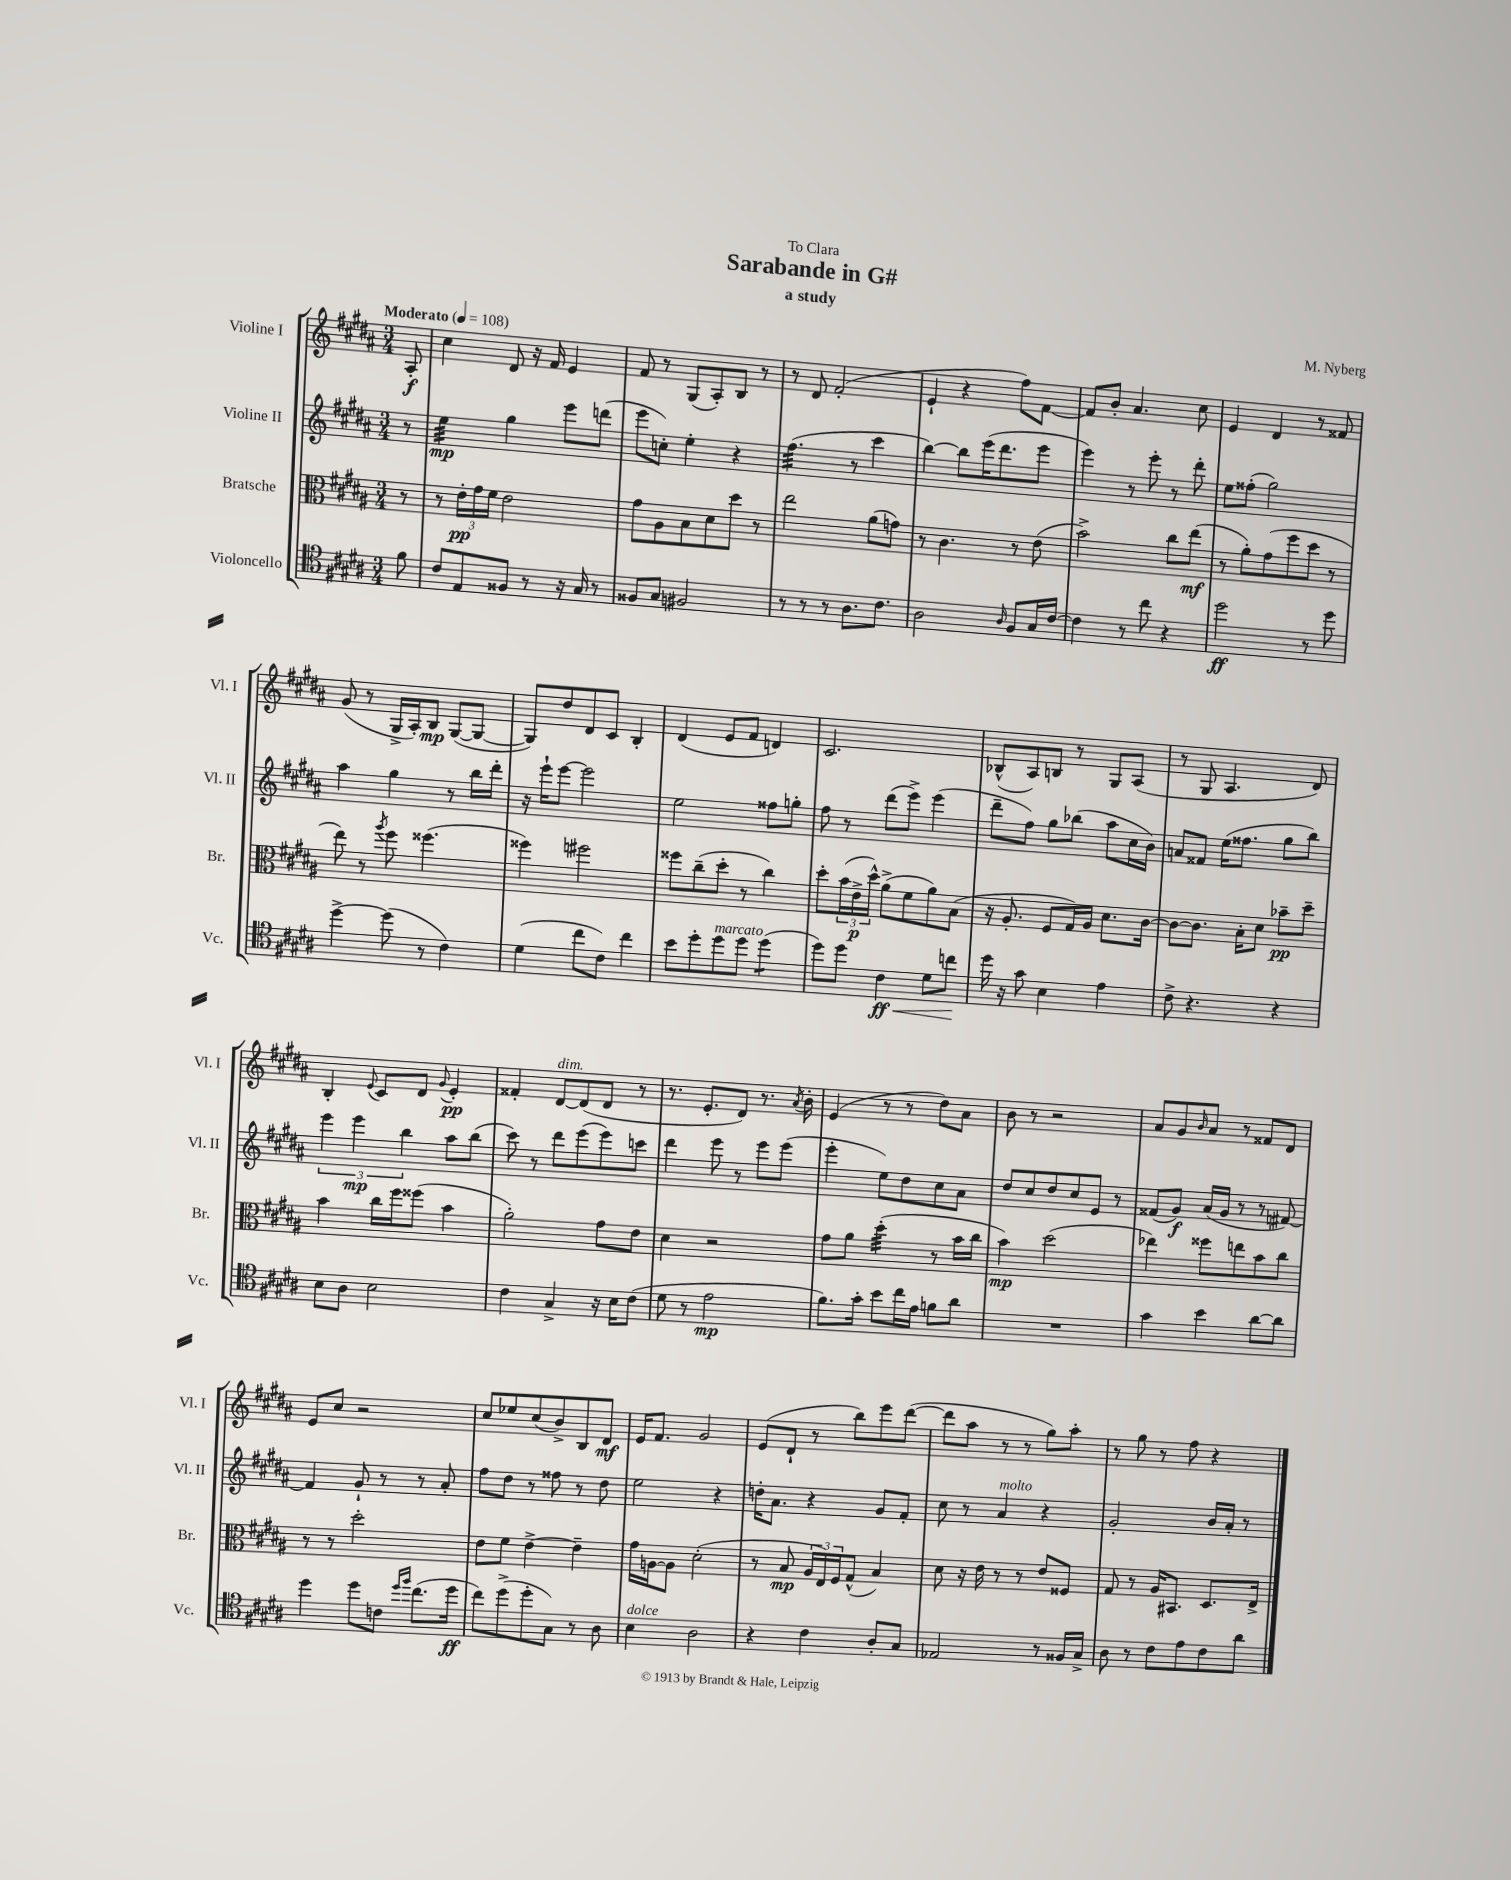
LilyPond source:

\header { title = "Sarabande in G#" composer = "M. Nyberg" subtitle = "a study" dedication = "To Clara" }
<<
\new StaffGroup <<
\new Staff = "s0" \with { instrumentName = "Violine I" shortInstrumentName = "Vl. I" } {
    \clef treble \key b \major \numericTimeSignature \time 3/4 \partial 8 \tempo "Moderato" 4 = 108
    ais8-.\f |
    cis''4 dis'8 r16 fis'16 e'4 |
    fis'8 r8 gis8( ais8-.) b8 r8 |
    r8 dis'8 fis'2-.( |
    e'4-! r4 fis''8) fis'8~ |
    fis'8 b'8-. ais'4. cis''8 |
    e'4 dis'4 r8 fisis'8 |
    gis'8( r8 gis16-> ais16-.) b8\mp gis8~( gis8~ |
    gis8) dis''8 dis'8 cis'8 b4-. |
    dis'4( e'8 fis'8 d'4) |
    cis'2. |
    bes8-^( ais8) b8 r8 gis8 ais8( |
    r8 gis8 ais4. dis'8) |
    b4-. \appoggiatura { e'8 } cis'8 dis'8 \appoggiatura { gis'8 } e'4-.\pp |
    fisis'4-. dis'8~^\markup { \italic "dim." } dis'8( dis'8 r8 |
    r8. e'8.-. dis'8) r8. \acciaccatura { ais'8 } b'16-. |
    e'4( r8 r8 dis''8) ais'8 |
    b'8 r8 r2 |
    ais'8 gis'8 \grace { b'16 } ais'8 r8 fisis'8 dis'8 |
    e'8 cis''8 r2 |
    cis''8 ees''8 cis''8( b'8->) b8 dis'8\mf |
    e'16 fis'8. gis'2 |
    e'8( dis'8-! r8 b''8) e'''8 dis'''8~( |
    dis'''8 ais''8 r8 r8 gis''8) ais''8-. |
    r8 gis''8 r8 fis''8 r4 \bar "|." |
}
\new Staff = "s1" \with { instrumentName = "Violine II" shortInstrumentName = "Vl. II" } {
    \clef treble \key b \major \numericTimeSignature \time 3/4 \partial 8
    r8 |
    e''4:32\mp gis''4 e'''8 d'''8( |
    e'''8 c''8-.) e''4-. r4 |
    fis''4.:32( r8 cis'''4 |
    b''4~) b''8 e'''16( dis'''8. e'''8 |
    e'''4) r8 e'''8-. r8 dis'''8-. |
    e''8 fisis''8-.( gis''2) |
    ais''4 gis''4 r8 b''16 dis'''16-. |
    r16 e'''16-! e'''8~ e'''2 |
    e''2 fisis''8 g''8-. |
    fis''8 r8 dis'''8( e'''8->) e'''4( |
    dis'''8-- fis''8) gis''8 bes''8( ais''8 cis''16 b'16) |
    a'8 fisis'8 e''16( fisis''8. gis''8 b''8) |
    \tuplet 3/2 { e'''4 e'''4\mp b''4 } ais''8 b''8( |
    cis'''8) r8 dis'''8 e'''8( e'''8) c'''8 |
    dis'''4 e'''8 r8 e'''8 e'''8( |
    e'''4-. e''8) dis''8 cis''8 ais'8 |
    dis''8 cis''8 dis''8 cis''8 e'8 r8 |
    fisis'8( gis'8\f) ais'16( gis'16 r8 r8 fis'8~) |
    fis'4 gis'8-! r8 r8 ais'8-. |
    fis''8 dis''8 r8 fisis''8 r8 dis''8 |
    e''2 r4 |
    d''16-. ais'8. r4 gis'8 fis'8-. |
    cis''8 r8 ais'4^\markup { \italic "molto" } r4 |
    gis'2-. b'16 ais'16-. r8 \bar "|." |
}
\new Staff = "s2" \with { instrumentName = "Bratsche" shortInstrumentName = "Br." } {
    \clef alto \key b \major \numericTimeSignature \time 3/4 \partial 8
    r8 |
    r8 \tuplet 3/2 { e'16-.\pp gis'16 fis'16 } e'2 |
    gis'8 ais8 b8 dis'8 dis''8 r8 |
    e''2 ais'8( g'8) |
    r8 cis'4. r8 e'8( |
    b'2->) cis''8 e''8\mf( |
    r8 ais'8-.) gis'8( fis''8 dis''8 r8 |
    e''8) r8 \acciaccatura { ais''8 } fis''8 fisis''4.( |
    fisis''4) fis''2 |
    fisis''8 cis''8--( dis''8-. r8 cis''4) |
    dis''8-. \tuplet 3/2 { b'16( e'16->\p dis''16-^) } ais'8->( fis'8 ais'8) b8( |
    r16 ais8.-. fis8 gis16) ais16 dis'8. cis'16~ |
    cis'8~ cis'8. b16-. dis'8 bes'8--\pp dis''8-- |
    b'4 cis''16 fis''16 fisis''8( b'4 |
    ais'2-.) gis'8 e'8 |
    dis'4 r2 |
    gis'8 ais'8 dis''4:32-.( r8 b'16 cis''16 |
    b'4\mp) dis''2( |
    ees''4) fisis''8 e''8 b'8 cis''8 |
    r8 r8 dis''2-. |
    e'8 fis'8 e'4~-> e'4-- |
    gis'16 a16~ a8 dis'2-.( |
    r8 b8\mp \tuplet 3/2 { ais16 e16) fis16 } gis8-^( b4) |
    dis'8 r16 e'16 r8 r8 e'8 fisis8 |
    gis8 r8 ais16 bis,8. dis8. e16-> \bar "|." |
}
\new Staff = "s3" \with { instrumentName = "Violoncello" shortInstrumentName = "Vc." } {
    \clef tenor \key b \major \numericTimeSignature \time 3/4 \partial 8
    fis'8 |
    cis'8 e8 fisis8 r8 r16 gis16 r8 |
    fisis8 gis8 fis2 |
    r8 r8 r8 ais8. cis'8. |
    ais2 \grace { ais16 } fis8 gis16 cis'16~ |
    cis'4 r8 cis''8 r4 |
    dis''2\ff r8 dis''8 |
    dis''4~-> dis''8( r8 cis'4) |
    dis'4( cis''8 cis'8) cis''4 |
    b'8 dis''8-. dis''8^\markup { \italic "marcato" } dis''8 dis''4:8( |
    dis''8) dis''8 cis'4\ff\< dis'8 c''8\! |
    dis''16 r16 gis'8 b4 e'4 |
    cis'8-> r4. r4 |
    b8 ais8 b2 |
    cis'4 gis4-> r16 b16 cis'8( |
    dis'8 r8 e'2\mp |
    fis'8.) gis'16-. b'8 cis''16 e'16 f'8 ais'8 |
    R2. |
    gis'4 b'4 ais'8~ ais'8 |
    dis''4 dis''8 c'8 \grace { dis''16 fis''16 } cis''8.( dis''16\ff |
    cis''8) dis''8->( dis''8-. gis8) r8 ais8 |
    b4^\markup { \italic "dolce" } ais2 |
    r4 cis'4 ais8-. gis8 |
    ees2 r8 fisis16 gis16-> |
    ais8 r8 cis'8 e'8 cis'8 ais'8 \bar "|." |
}
>>
>>
\layout { \context { \Score \remove "Bar_number_engraver" } }
